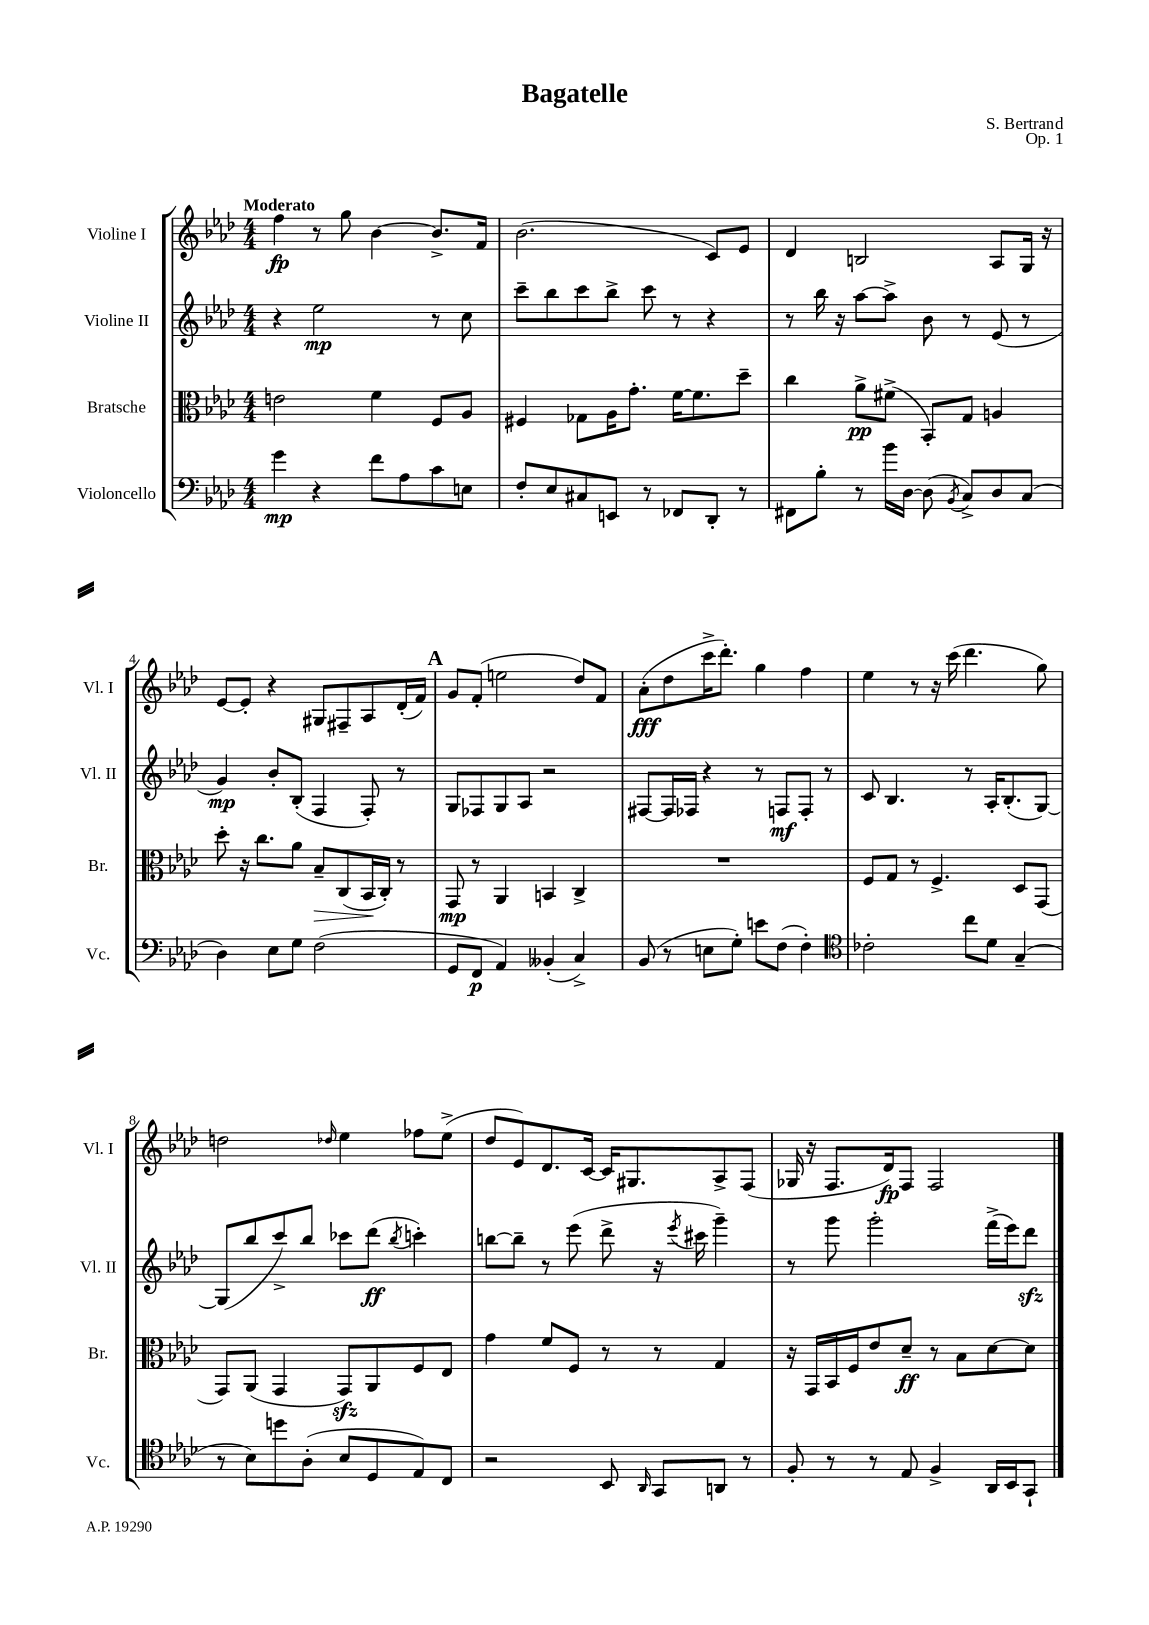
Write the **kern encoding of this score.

**kern	**kern	**kern	**kern
*staff4	*staff3	*staff2	*staff1
*clefF4	*clefC3	*clefG2	*clefG2
*k[b-e-a-d-]	*k[b-e-a-d-]	*k[b-e-a-d-]	*k[b-e-a-d-]
*M4/4	*M4/4	*M4/4	*M4/4
4g	2e	4r	4ff
4r	.	2ee-	8r
.	.	.	8gg
8f	4f	.	[4b-
8A-	.	.	.
8c	8F	8r	8.b-^]
8E	8A-	8cc	.
.	.	.	16f
=	=	=	=
8F'	4F#	8ccc~	(2.b-
8E-	.	8bb-	.
8C#	8G-	8ccc	.
8EE	16A-	8bb-^	.
.	8.g'	.	.
8r	.	8ccc	.
8FF-	[16f	8r	.
.	8.f]	.	.
8DD-'	.	4r	8c)
8r	8dd-~	.	8e-
=	=	=	=
8FF#	4cc	8r	4d-
8B-'	.	16bb-	.
.	.	16r	.
8r	8a-^	[8aa-	2B
16b-	(8f#^	8aa-^]	.
[16D-	.	.	.
(8D-]	8BB-')	8b-	.
8qBB-	.	.	.
8C^)	8G	8r	.
8D-	4A	(8e-	8A-
(8C	.	8r	16G
.	.	.	16r
=	=	=	=
4D-)	8dd-'	4g)	[8e-
.	16r	.	8e-']
.	8.cc	.	.
8E-	.	8b-'	4r
8G	8a-	(8B-'	.
(2F	8B-~	4F	8G#
.	(8C	.	8F#~
.	16BB-	8F')	8A-
.	16C')	.	.
.	8r	8r	(16d-'
.	.	.	16f)
=	=	=	=
8GG	8GG	8G	8g
8FF	8r	8F-	(8f'
4AA-)	4AA-	8G	2ee
.	.	8A-	.
(4BB--'	4BB	2r	.
4C^)	4C^	.	8dd-)
.	.	.	8f
=	=	=	=
(8BB-	1r	[8F#	(8a-'
8r	.	16F#]	8dd-
.	.	16F-	.
8E	.	4r	16ccc^
.	.	.	8.ddd-')
8G')	.	.	.
8e	.	8r	4gg
(8F	.	8F	.
4F')	.	8F'	4ff
.	.	8r	.
=	=	=	=
*clefC4	*	*	*
2c-'	8F	8c	4ee-
.	8G	4.B-	.
.	8r	.	8r
.	4.F^	.	16r
.	.	.	(16ccc
8cc	.	8r	4.ddd-
8d-	.	16A-'	.
.	.	(8.B-'	.
(4G~	8D-	.	.
.	(8GG	[8G)	8gg)
=	=	=	=
8r	8GG)	(8G]	2dd
8B-)	(8AA-	8bb-	.
8dd	4GG	8ccc^)	.
(8A-'	.	8bb-	.
.	.	.	16qqdd-
8B-	8GG)	8ccc-	4ee-
8D-	8AA-	(8ddd-	.
.	.	8qbb-	.
8E-)	8F	4ccc')	8ff-
8C	8E-	.	(8ee-^
=	=	=	=
2r	4g	[8bb	8dd-
.	.	8bb~]	8e-)
.	8f	8r	8.d-
.	8F	(8eee-	.
.	.	.	[16c
8BB-	8r	8ddd-^	16c]
.	.	.	8.G#
16qqAA-	.	.	.
8GG	8r	16r	.
.	.	8qeee-	.
.	.	16ccc#	.
8AA	4G	4ggg~)	8A-^
8r	.	.	(8F
=	=	=	=
8F'	16r	8r	16G-
.	16GG	.	16r
8r	16BB-	8ggg	8.F
.	16F	.	.
8r	8e-	2ggg'	.
.	.	.	16d-)
8E-	8d-~	.	8F
4F^	8r	.	2F
.	8B-	.	.
16AA-	[8d-	(16fff^	.
16BB-	.	16eee-)	.
8GG`	8d-]	8ddd-	.
==	==	==	==
*-	*-	*-	*-
